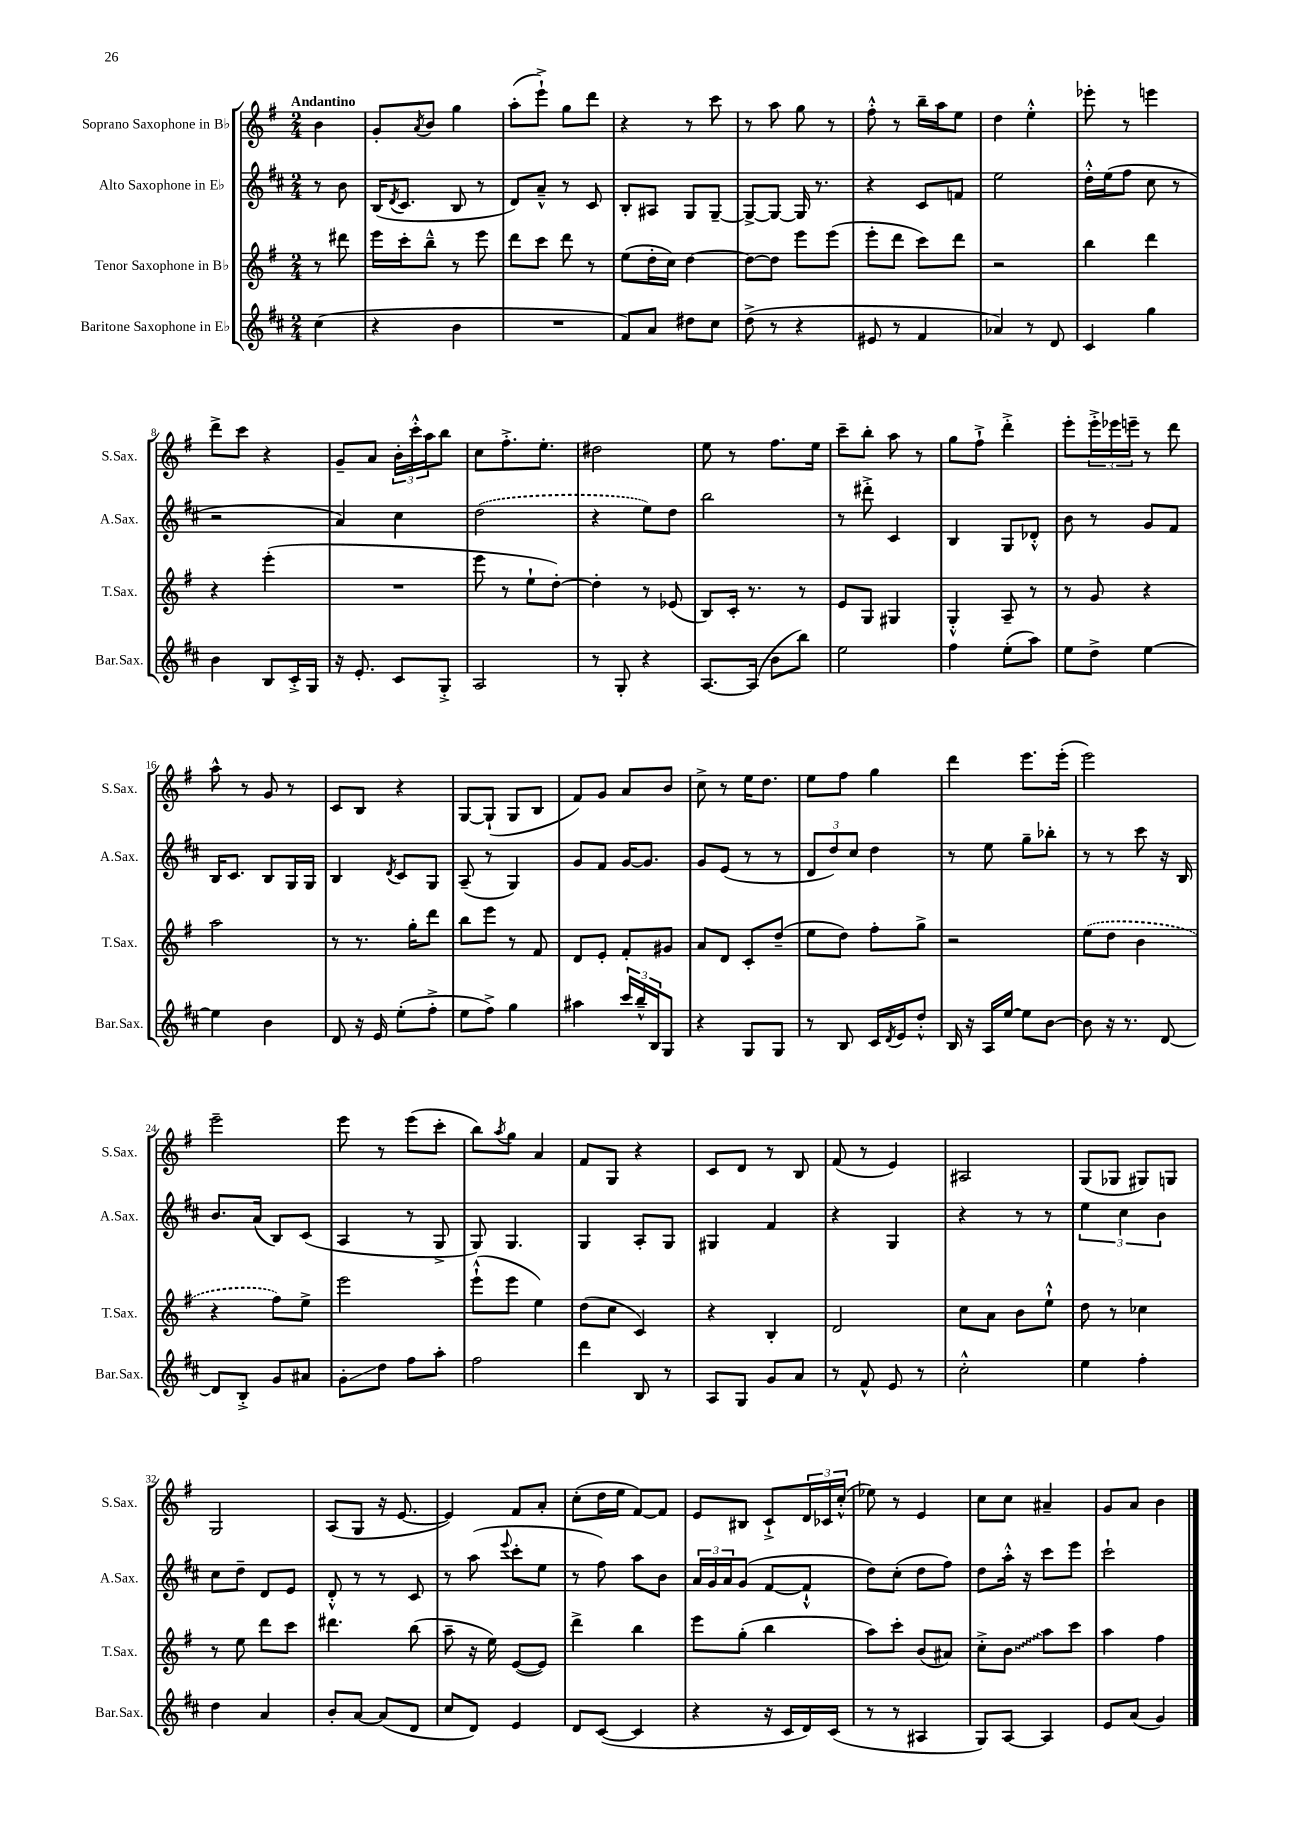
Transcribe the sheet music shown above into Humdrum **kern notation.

**kern	**kern	**kern	**kern
*staff4	*staff3	*staff2	*staff1
*clefG2	*clefG2	*clefG2	*clefG2
*k[f#c#]	*k[f#]	*k[f#c#]	*k[f#]
*M2/4	*M2/4	*M2/4	*M2/4
(4cc#	8r	8r	4b
.	8ddd#	8b	.
=	=	=	=
4r	16eee	(16B	8g'
.	.	8qd	.
.	16ccc'	8.c#	.
.	.	.	8qa
.	8bb~^^	.	8b
4b	8r	8B	4gg
.	8eee	8r	.
=	=	=	=
2r	8ddd	8d)	(8aa'
.	8ccc	8a~^^	8eee`^)
.	8ddd	8r	8gg
.	8r	8c#	8ddd
=	=	=	=
8f#)	(8ee	8B'	4r
8a	16dd'	8A#	.
.	16cc)	.	.
8dd#	[4dd	8G	8r
8cc#	.	[8G~	8ccc
=	=	=	=
(8dd^	8dd_	8G^_	8r
8r	8dd]	8G_	8aa
4r	8eee	16G]	8gg
.	.	8.r	.
.	(8eee	.	8r
=	=	=	=
8e#	8eee'	4r	8ff#'^^
8r	8ddd	.	8r
4f#	8ccc)	8c#	16bb~
.	.	.	16aa
.	8ddd	8f	8ee
=	=	=	=
4a-)	2r	2ee	4dd
8r	.	.	4ee'^^
8d	.	.	.
=	=	=	=
4c#	4bb	16dd'^^	8eee-'
.	.	(16ee	.
.	.	8ff#	8r
4gg	4ddd	8cc#	4eee
.	.	8r	.
=	=	=	=
4b	4r	2r	8ddd^
.	.	.	8ccc
8B	(4eee'	.	4r
16c#'^	.	.	.
16G	.	.	.
=	=	=	=
16r	2r	4a)	8g~
8.e'	.	.	.
.	.	.	8a
8c#	.	4cc#	24b'
.	.	.	24ccc'^^
.	.	.	24aa
8G'^	.	.	8bb
=	=	=	=
2A	8eee	(2dd	8cc
.	8r	.	8.ff#'^
.	8ee`	.	.
.	.	.	8.ee'
.	[8dd')	.	.
=	=	=	=
8r	4dd']	4r	2dd#
8G'	.	.	.
4r	8r	8ee)	.
.	(8e-	8dd	.
=	=	=	=
[8.A	8B)	2bb	8ee
.	16c'	.	8r
(16A]	8.r	.	.
8b	.	.	8.ff#
8bb)	8r	.	.
.	.	.	16ee
=	=	=	=
2ee	8e	8r	8ccc~
.	8G	8ddd#'^	8bb'
.	4G#	4c#	8aa
.	.	.	8r
=	=	=	=
4ff#	4G'^^	4B	8gg
.	.	.	8ff#`^
(8ee'	8A~	8G	4ddd'^
8aa)	8r	8d-'^^	.
=	=	=	=
8ee	8r	8b	8eee'
8dd^	8g	8r	24eee'^
.	.	.	24eee-
.	.	.	24eee~
[4ee	4r	8g	8r
.	.	8f#	8ddd
=	=	=	=
4ee]	2aa	16B	8aa^^
.	.	8.c#	.
.	.	.	8r
4b	.	8B	8g
.	.	16G	8r
.	.	16G	.
=	=	=	=
8d	8r	4B	8c
16r	8.r	.	8B
16e	.	.	.
.	.	8qd	.
(8ee'	.	8c#	4r
.	16gg'	.	.
8ff#'^	8ddd	8G	.
=	=	=	=
8ee	8bb	(8A~	[8G
8ff#^)	8eee	8r	(8G`]
4gg	8r	4G)	8G
.	8f#	.	8B
=	=	=	=
4aa#	8d	8g	8f#)
.	8e'	8f#	8g
24ccc#	8f#'	[16g	8a
24bb~^^	.	.	.
.	.	8.g]	.
24B	.	.	.
8G	8g#	.	8b
=	=	=	=
4r	8a	8g	8cc^
.	8d	(8e	8r
8G	8c'	8r	16ee
.	.	.	8.dd
8G	(8dd~	8r	.
=	=	=	=
8r	8ee	12d	8ee
.	.	12dd)	.
8B	8dd)	.	8ff#
.	.	12cc#	.
16c#	8ff#'	4dd	4gg
8qd	.	.	.
16e	.	.	.
8dd'^^	8gg^	.	.
=	=	=	=
16B	2r	8r	4ddd
16r	.	.	.
16A	.	8ee	.
[16ee	.	.	.
8ee]	.	8gg~	8.eee
[8b	.	8bb-'	.
.	.	.	(16eee'
=	=	=	=
8b]	(8ee	8r	2eee)
16r	8dd	8r	.
8.r	.	.	.
.	4b	8ccc#	.
[8d	.	16r	.
.	.	16B	.
=	=	=	=
8d]	4r	8.b	2eee~
8B'^	.	.	.
.	.	(16a	.
8g	8ff#)	8B)	.
8a#	8ee^	(8c#	.
=	=	=	=
8g'	2eee	4A	8eee
8dd	.	.	8r
8ff#	.	8r	(8eee
8aa'	.	8G^	8ccc'
=	=	=	=
2ff#	(8eee`^^	8G)	8bb)
.	.	.	8qaa
.	8eee	4.G	8gg
.	4ee)	.	4a
=	=	=	=
4ddd	(8dd	4G	8f#
.	8cc	.	8G
8B	4c)	8A'	4r
8r	.	8G	.
=	=	=	=
8A	4r	4G#	8c
8G	.	.	8d
8g	4B'	4f#	8r
8a	.	.	8B
=	=	=	=
8r	2d	4r	(8f#
8f#^^	.	.	8r
8e	.	4G	4e)
8r	.	.	.
=	=	=	=
2cc#'^^	8cc	4r	2A#
.	8a	.	.
.	8b	8r	.
.	8ee`^^	8r	.
=	=	=	=
4ee	8dd	6ee	(8G
.	8r	.	8G-
.	.	6cc#	.
4ff#'	4cc-	.	8G#)
.	.	6b	.
.	.	.	8G
=	=	=	=
4dd	8r	8cc#	2G
.	8ee	8dd~	.
4a	8ddd	8d	.
.	8ccc	8e	.
=	=	=	=
8b'	4.ddd#	8d'^^	(8A
[8a	.	8r	8G
(8a]	.	8r	16r
.	.	.	[8.e
8d	(8bb	8c#	.
=	=	=	=
8cc#	8aa~	8r	4e])
8d)	16r	(8aa	.
.	16ee)	.	.
.	.	8qqeee	.
4e	([8e	8ccc#'	8f#
.	8e])	8ee	8a'
=	=	=	=
8d	4ddd^	8r	(8cc'
([8c#	.	8ff#)	16dd
.	.	.	16ee
4c#]	4bb	8aa	[8f#)
.	.	8b	8f#]
=	=	=	=
4r	8eee	24a	8e
.	.	24g	.
.	.	24a	.
.	(8gg'	(8g	8B#
16r	4bb	[8f#	8c`^
16c#	.	.	.
16d)	.	8f#`^^]	24d
.	.	.	24c-
(16c#	.	.	.
.	.	.	(24cc'^^
=	=	=	=
8r	8aa)	8dd)	8ee-)
8r	8ccc'	(8cc#'	8r
4A#	(8b	8dd	4e
.	8a#)	8ff#)	.
=	=	=	=
8G)	8cc'^	8dd	8cc
[8A	8b	16aa'^^	8cc
.	.	16r	.
4A]	8aa	8ccc#	4a#~
.	8ccc	8eee	.
=	=	=	=
8e	4aa	2ccc#`	8g
(8a	.	.	8a
4g)	4ff#	.	4b
==	==	==	==
*-	*-	*-	*-
